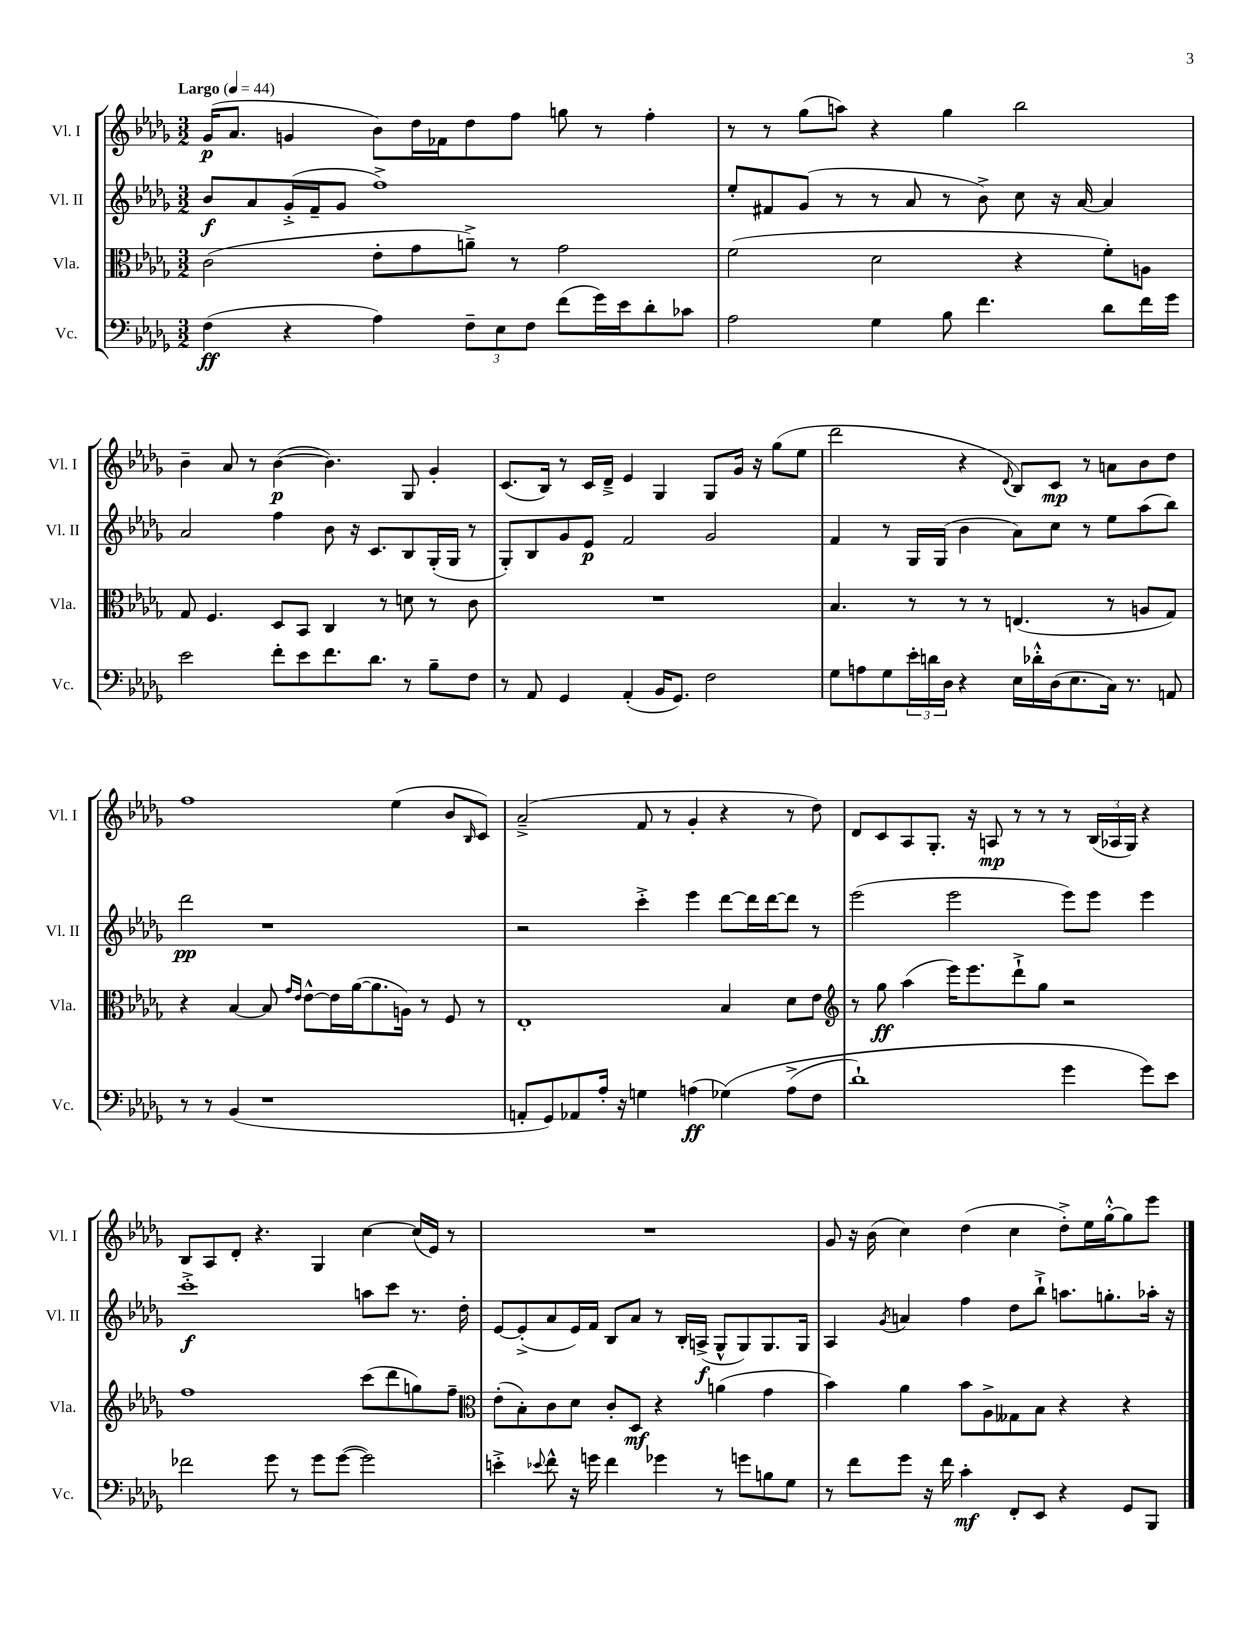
<<
\new StaffGroup <<
\new Staff = "s0" \with { instrumentName = "Vl. I" shortInstrumentName = "Vl. I" } {
    \clef treble \key des \major \numericTimeSignature \time 3/2 \tempo "Largo" 4 = 44
    ges'16\p( aes'8. g'4 bes'8) des''16 fes'16 des''8 f''8 g''8 r8 f''4-. |
    r8 r8 ges''8( a''8) r4 ges''4 bes''2 |
    bes'4-- aes'8 r8 bes'4~\p( bes'4.) ges8 ges'4-. |
    c'8.( bes16) r8 c'16 des'16---> ees'4 ges4 ges8 ges'16 r16 ges''8( ees''8 |
    des'''2 r4 \appoggiatura { des'8 } bes8) c'8\mp r8 a'8 bes'8 des''8 |
    f''1 ees''4( bes'8 \grace { bes16 } c'8) |
    aes'2--->( f'8 r8 ges'4-. r4 r8 des''8) |
    des'8 c'8 aes8 ges8.-. r16 a8\mp r8 r8 r8 \tuplet 3/2 { bes16( aes16 ges16) } r4 |
    bes8 aes8 des'8-. r4. ges4 c''4~ c''16( ees'16) r8 |
    R1. |
    ges'8 r16 bes'16( c''4) des''4( c''4 des''8-.->) ees''16 ges''16~-.-^ ges''8 ees'''8 \bar "|." |
}
\new Staff = "s1" \with { instrumentName = "Vl. II" shortInstrumentName = "Vl. II" } {
    \clef treble \key des \major \numericTimeSignature \time 3/2
    bes'8\f aes'8 ges'16-.->( f'16-- ges'8 f''1->) |
    ees''8-. fis'8 ges'8( r8 r8 aes'8 r8 bes'8->) c''8 r16 aes'16~ aes'4 |
    aes'2 f''4 bes'8 r16 c'8. bes8 ges16-.( ges16 r8 |
    ges8-.) bes8 ges'8 ees'8\p f'2 ges'2 |
    f'4 r8 ges16 ges16( bes'4 aes'8) c''8 r8 ees''8 aes''8( bes''8) |
    des'''2\pp r1 |
    r2 c'''4-.-> ees'''4 des'''8~ des'''16 des'''16~ des'''8 r8 |
    ees'''2( ees'''2 ees'''8) ees'''8 ees'''4 |
    c'''1-.->\f a''8 c'''8 r8. des''16-. |
    ees'8~ ees'8-.->( aes'8 ees'16) f'16 bes8 aes'8 r8 bes16-. a16->\f( ges8-^ ges8) ges8. ges16 |
    aes4 \acciaccatura { ges'8 } a'4 f''4 des''8 bes''8-!-> a''8. g''8.-. aes''16-. r16 \bar "|." |
}
\new Staff = "s2" \with { instrumentName = "Vla." shortInstrumentName = "Vla." } {
    \clef alto \key des \major \numericTimeSignature \time 3/2
    c'2( ees'8-. ges'8 a'8--->) r8 ges'2 |
    f'2( des'2 r4 f'8-.) a8 |
    ges8 f4. des8 bes,8 c4 r8 d'8 r8 c'8 |
    R1. |
    bes4. r8 r8 r8 e4.( r8 a8 ges8) |
    r4 bes4~ bes8 \grace { ges'16 ees'16 } ees'8~-^ ees'16 aes'16~( aes'8. a16) r8 f8 r8 |
    ees1-. bes4 des'8 ees'8 |
    \clef treble r8 ges''8\ff aes''4( ees'''16) ees'''8. des'''8-!-> ges''8 r2 |
    f''1 c'''8( des'''8 g''8) f''8-- |
    \clef alto ees'8-.( bes8-.) c'8 des'8 c'8-. des8\mf r4 a'4( ges'4 |
    bes'4) aes'4 bes'8 aes8-> geses8 bes8 r4 r4 \bar "|." |
}
\new Staff = "s3" \with { instrumentName = "Vc." shortInstrumentName = "Vc." } {
    \clef bass \key des \major \numericTimeSignature \time 3/2
    f4\ff( r4 aes4) \tuplet 3/2 { f8-- ees8 f8 } f'8( ges'16) ees'16 des'8-. ces'8 |
    aes2 ges4 bes8 f'4. des'8 f'16 ges'16 |
    ees'2 f'8-. ees'8 f'8. des'8. r8 bes8-- f8 |
    r8 aes,8 ges,4 aes,4-.( bes,16 ges,8.) f2 |
    ges8 a8 ges8 \tuplet 3/2 { ees'16-. d'16 des16 } r4 ees16 des'16-.-^ des16( ees8. c16) r8. a,8 |
    r8 r8 bes,4( r1 |
    a,8-. ges,8) aes,8 aes16-. r16 g4 a4\ff( ges4)\( a8->( f8 |
    des'1-!) ges'4 ges'8\) ees'8 |
    fes'2 ges'8 r8 ges'8 ges'8~( ges'2) |
    e'4-.-> \appoggiatura { ees'8 } f'8-^ r16 g'16 f'4 ges'4 r8 g'8 b8 ges8 |
    r8 f'8 ges'8 r16 f'16 c'4-.\mf f,8-. ees,8 r4 ges,8 bes,,8 \bar "|." |
}
>>
>>
\layout { \context { \Score \remove "Bar_number_engraver" } }
